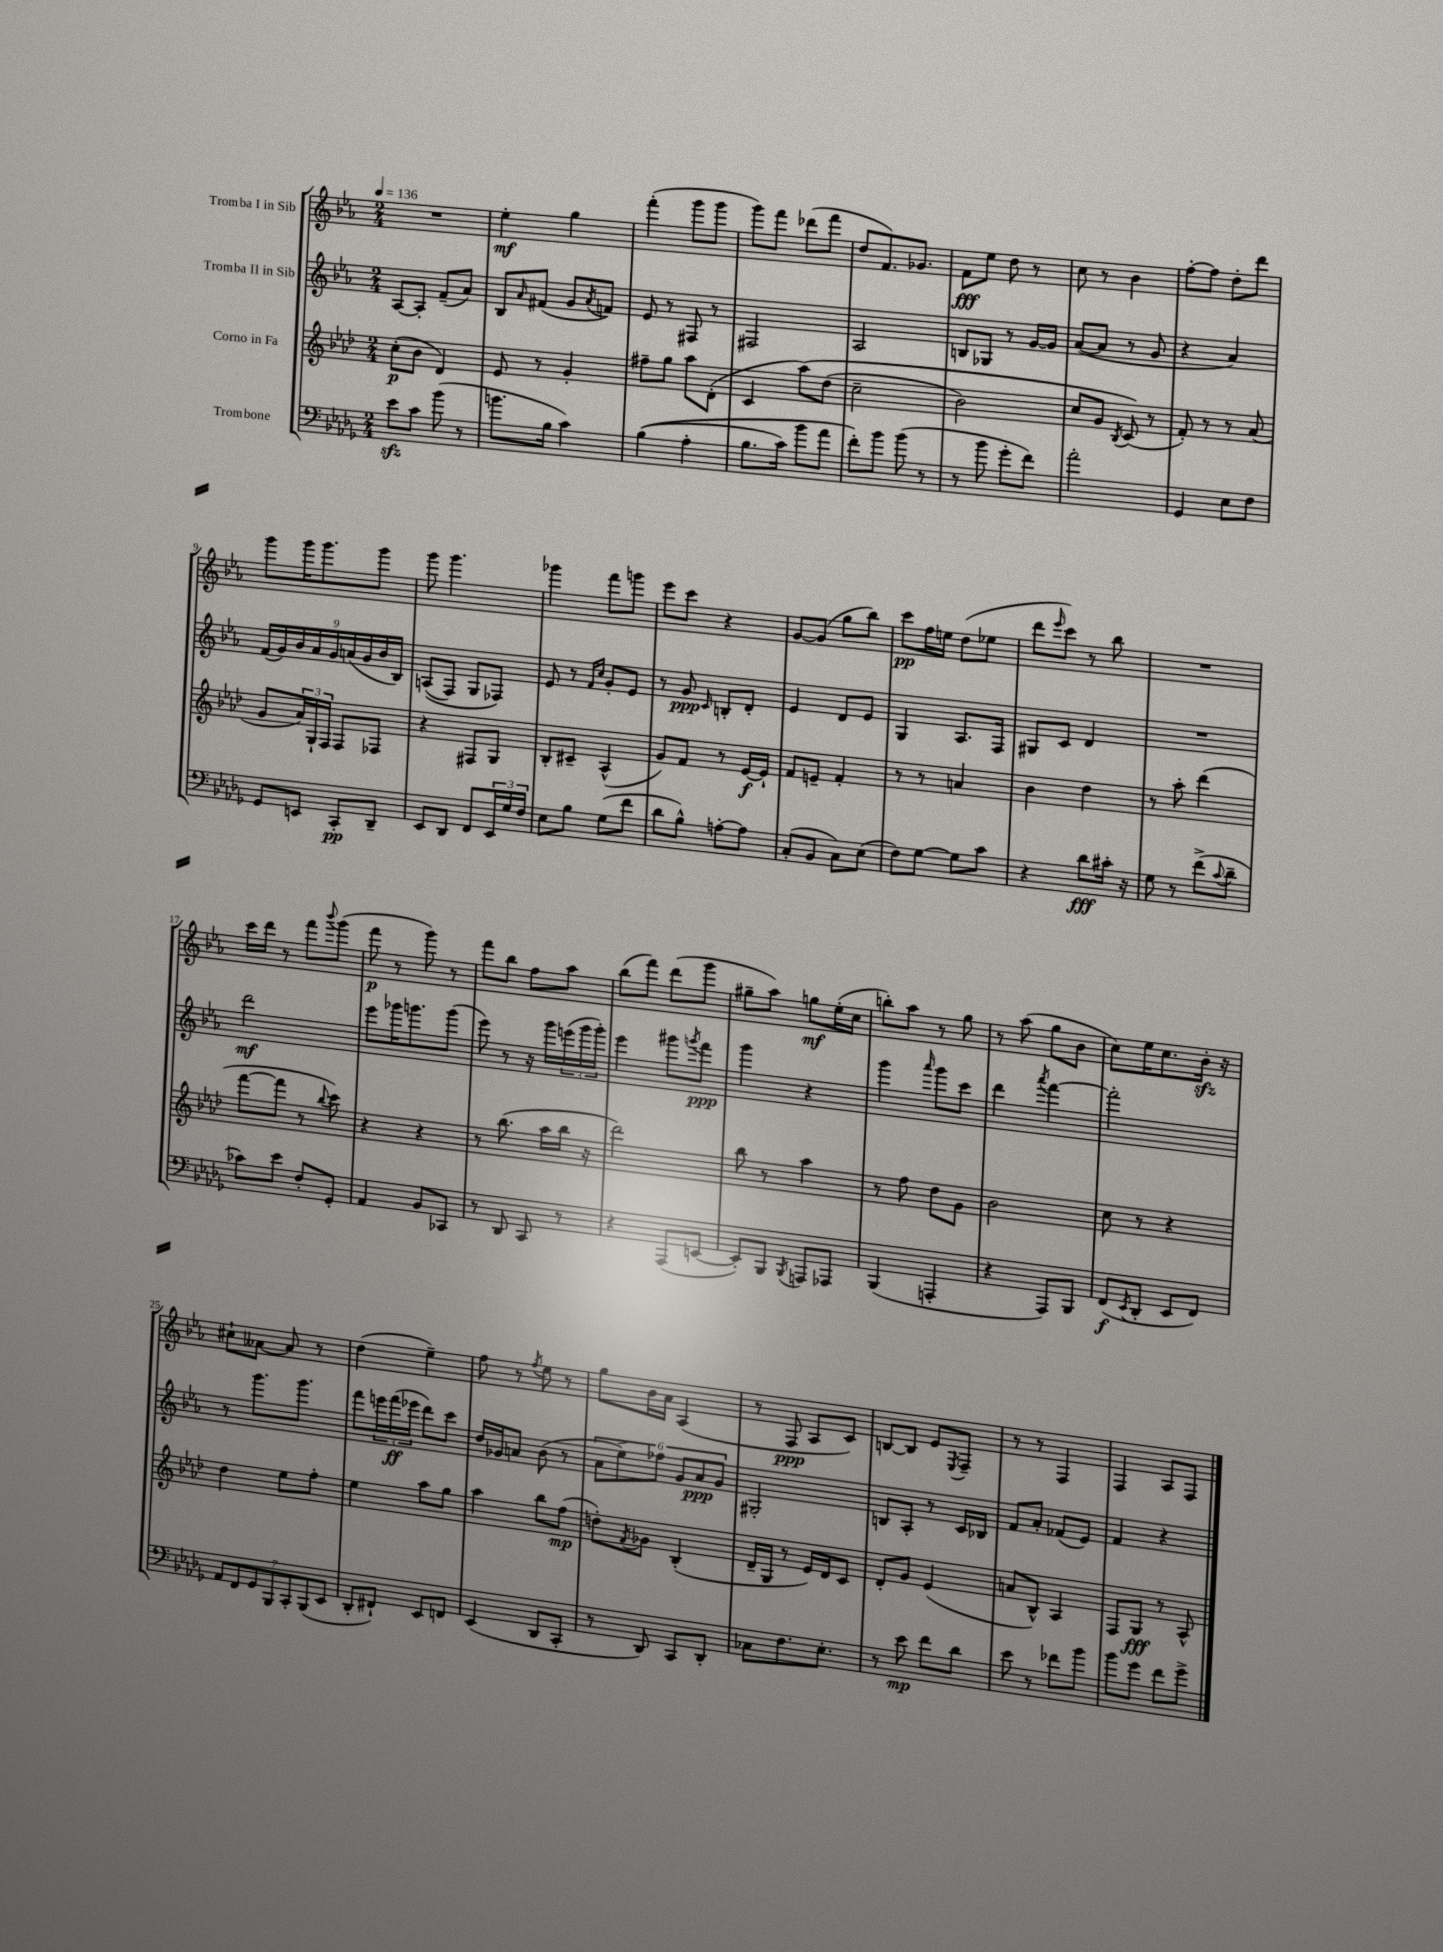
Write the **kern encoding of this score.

**kern	**kern	**kern	**kern
*staff4	*staff3	*staff2	*staff1
*clefF4	*clefG2	*clefG2	*clefG2
*k[b-e-a-d-g-]	*k[b-e-a-d-]	*k[b-e-a-]	*k[b-e-a-]
*M2/4	*M2/4	*M2/4	*M2/4
*MM136	*MM136	*MM136	*MM136
8e-	(8cc'	[8A-	2r
8c	8b-	8A-']	.
(8b-	4d-)	(8f~	.
8r	.	8a-)	.
=	=	=	=
8.b	8e-	8B-	4ee-'
.	.	16qqa-	.
.	8r	(8f#	.
16B-	.	.	.
4c)	4g'	8g	4gg
.	.	8qa-	.
.	.	8f)	.
=	=	=	=
&((4B-	8ff#~	8e-	(4fff'
.	8gg	8r	.
4A-'	8aa-	8F#	8ggg
.	(8d-'	8r	8ggg
=	=	=	=
8.B-	4c	2F#	8ggg)
.	.	.	8fff
16c)	.	.	.
8b-	&(8aa-)	.	(8ddd-
8a-	(8dd-	.	8fff
=	=	=	=
8f'&)	2cc~	2A-	8dd
8b-	.	.	8.f)
(8b-	.	.	.
.	.	.	8.g-
8r	.	.	.
=	=	=	=
8r	2b-)	8B	8f
8b-	.	8G-	8ee-
8g-'	.	8r	8dd
8f)	.	[16g	8r
.	.	16g]	.
=	=	=	=
2a-'	8cc	([8a-	8cc
.	8g	8a-]	8r
.	8qB-	.	.
.	(8c&)	8r	4b-
.	8r	8g	.
=	=	=	=
4GG-	8f')	4r	[8ff'
.	8r	.	8ff]
8E-	8r	4a-)	8dd'
8F	(8a-	.	8ddd
=	=	=	=
8GG-	8g	(18f	8ggg
.	.	18g)	.
.	.	18b-	.
8EE	24a-)	.	16ggg
.	24G`	18a-	.
.	.	.	8.ggg
.	24F	.	.
.	.	18g	.
8CC'	8F	.	.
.	.	(18a	.
.	.	18g	.
8DD-~	8F-	.	8ggg
.	.	18b-	.
.	.	18B-)	.
=	=	=	=
8EE-	4r	&((8A	8ggg
8DD-	.	8F)	4.ggg
8FF	8F#	8G	.
24EE-	8G	8F-&)	.
24G-	.	.	.
24F	.	.	.
=	=	=	=
8E-	8B-'	8e-	4ggg-
8B-	8c#~	8r	.
.	.	16qqf	.
.	.	16qqcc	.
(8G-	(4A-^^	8g'	8fff
8f	.	8e-	8ggg
=	=	=	=
8d-	8g)	8r	8eee-
8B-^^)	8f	8g	8ccc
.	.	16qqc	.
[8A'	8r	8B'	4r
8A]	[16e-	8d'	.
.	16e-`]	.	.
=	=	=	=
(8C'	8f	4e-	[8g
8BB-	8e~	.	(8g]
8C)	4f'	8d	8gg
(8E-	.	8e-	8bb-)
=	=	=	=
8F)	8r	4G	8ccc
[8G-	8r	.	16ff
.	.	.	16ee
8G-]	4a	8.A-	(8dd
8c	.	.	8ee-
.	.	16F	.
=	=	=	=
4r	4b-	8G#	8ddd
.	.	.	16qqeee-
.	.	8c	8ccc)
8d-	4dd-	4d	8r
16c#'	.	.	8bb-
16r	.	.	.
=	=	=	=
8G-	8r	2r	2r
8r	8aa-'	.	.
(8f^	(4ddd-	.	.
8qqc	.	.	.
8d-~	.	.	.
=	=	=	=
8c-)	[8fff	2ddd	16ccc
.	.	.	16ddd
8e-	8fff]	.	8r
8F'	8r	.	8fff
.	8qqbb-	.	8qqbbb-
8GG-'	8ccc)	.	(8ggg
=	=	=	=
4AA-	4r	8eee-	8fff
.	.	16ggg-	8r
.	.	8.ggg	.
8BB-	4r	.	8ggg)
8CC-	.	(8ggg	8r
=	=	=	=
8r	8r	8eee-)	8fff
8DD-	(8.bb-	8r	8bb-
8CC	.	16r	8ff
.	16aa-	16ggg	.
8r	16bb-	(24eee	8aa-
.	.	24ggg	.
.	16r	.	.
.	.	24ggg')	.
=	=	=	=
4r	2ddd-)	4eee-	(8bb-
.	.	.	8fff)
(8AAA-	.	8ggg#	(8ddd
.	.	8qggg	.
[8EE	.	8fff	8ggg
=	=	=	=
8EE'])	8bb-	4ggg	8gg#~
8BBB-	8r	.	8aa-)
8qBBB-	.	.	.
8AAA	4aa-	4r	8gg
8AAA-	.	.	(16ee-'
.	.	.	16cc
=	=	=	=
(4BBB-	8r	4ggg	8bb')
.	8ff	.	8aa-
.	.	16qqaaa-	.
4AAA'	8dd-	8ggg	8r
.	8g	8ccc	8gg
=	=	=	=
4r	2b-	4ddd	8r
.	.	.	(8aa-
.	.	8qaaa-	.
8AAA-)	.	[4fff	8gg
8BBB-	.	.	8b-
=	=	=	=
(8FF	8cc	2fff']	8cc)
8qEE-	.	.	.
8DD-'	8r	.	16ee-
.	.	.	8.cc
8EE-	4r	.	.
8FF)	.	.	16b-'
.	.	.	16r
=	=	=	=
14AA-	4dd-	8r	8cc#`
14FF	.	.	.
.	.	8.ggg	[8a--
14GG-	.	.	.
14BBB-	.	.	.
.	8ee-	.	8a--]
14CC'	.	.	.
.	.	8.ggg	.
(14BBB-	.	.	.
.	8ff'	.	8r
14EE-	.	.	.
=	=	=	=
8DD-'	4ee-	8fff	(4dd
8FF#`)	.	24eee	.
.	.	(24fff	.
.	.	24eee-	.
8EE-	8aa-	8ddd)	4ee-~)
8FF	8gg	8ccc	.
=	=	=	=
(4EE-	4aa-	16dd	8ff
.	.	16g-	.
.	.	8a	8r
.	.	.	8qff
8DD-	8bb-	(8b-	8ee-
8CC'	(8ff	8r	8r
=	=	=	=
8r	8dd')	12a-	8gg
.	.	12ee-^)	.
.	8qf	.	.
8DD-)	8g-	.	16b-
.	.	12ff-	.
.	.	.	16a-
8CC	(4B-'	12g	(4A-
.	.	12a-	.
8DD-'	.	.	.
.	.	12g	.
=	=	=	=
8C-	16d-~	2G#'	8r
.	16G	.	.
8.F	8r	.	8F
.	16e-)	.	8A-
8.E-'	16d-	.	.
.	8c	.	8c)
=	=	=	=
8r	8d-'	8B	[8B
8e-	8g	8A-'	8B]
8f	(4e-	8r	8e-
.	.	.	8qE-
8d-	.	16c	8F~
.	.	16B-	.
=	=	=	=
8e-	8a	8f	8r
8r	8B-^^)	8a-'	8r
8f-	4A-	(8f-	4F
8b-	.	8e-)	.
=	=	=	=
8b-	8F	4f	4F
8g-	8G	.	.
8f	8r	4r	8A-
8g-^	8A-^^	.	8F
==	==	==	==
*-	*-	*-	*-
